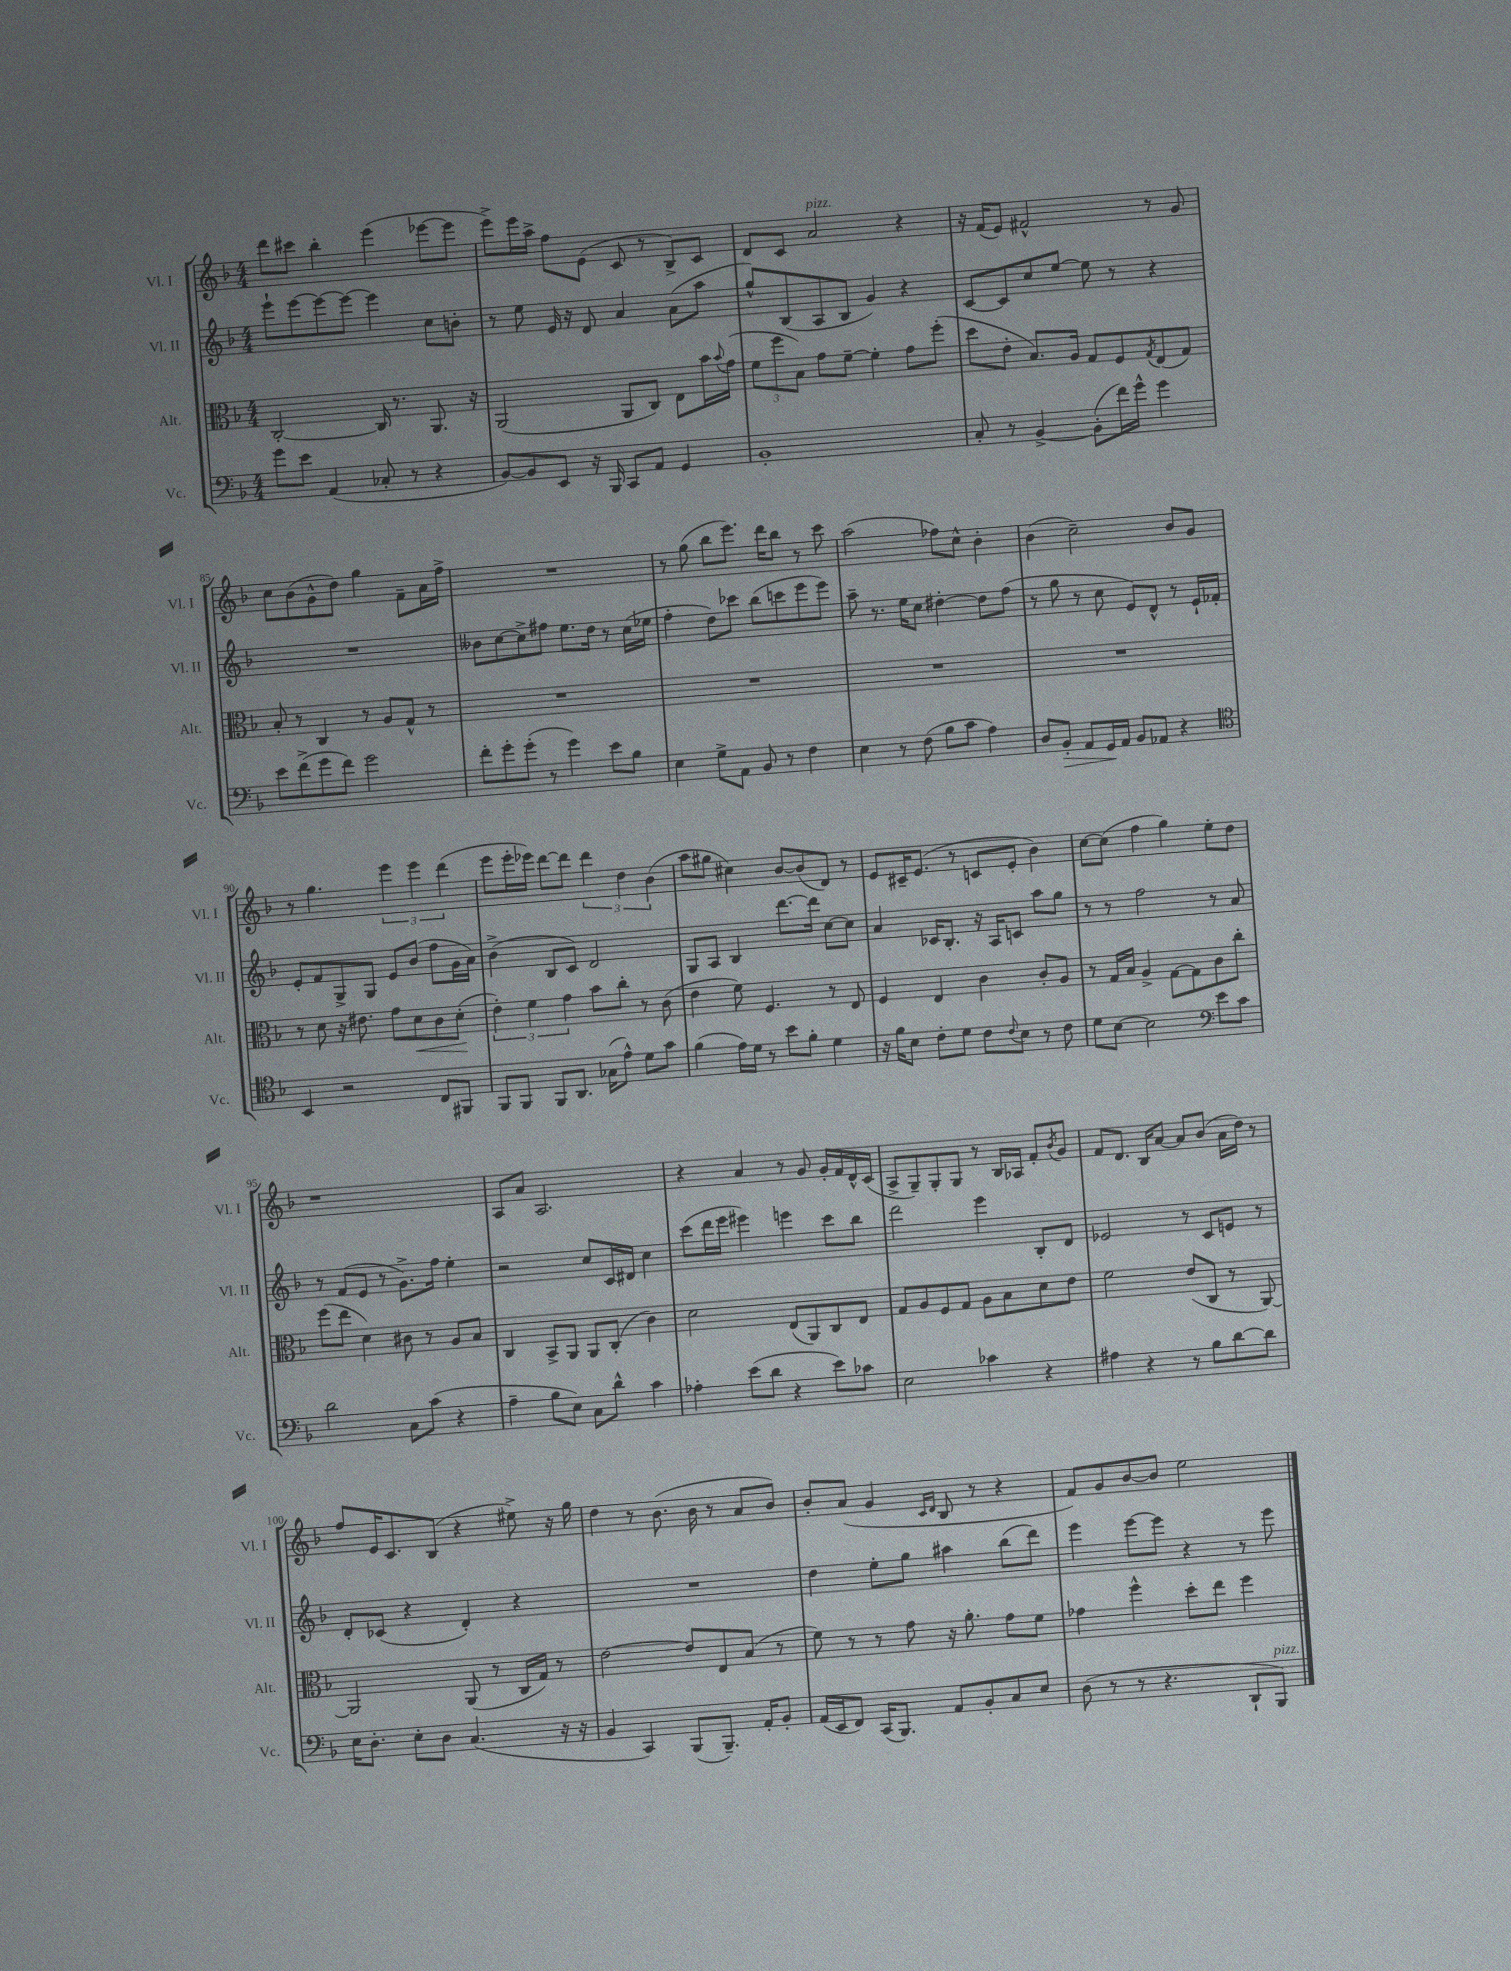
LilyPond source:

<<
\new StaffGroup <<
\new Staff = "s0" \with { instrumentName = "Vl. I" shortInstrumentName = "Vl. I" } {
    \clef treble \key f \major \numericTimeSignature \time 4/4
    d'''8 cis'''8 bes''4-. e'''4( ees'''8~ ees'''8 |
    e'''8->) e'''16 a''16-> f''8 e'8( c'8 r8 bes8->) c'8 |
    d'8 c'8 a'2^\markup { \italic "pizz." } r4 |
    r16 f'16( e'8) fis'2-^ r8 g'8 |
    c''8 bes'8( g'8-^ d''8) g''4 f'8-- a'16 f''16-> |
    R1 |
    r8 g''8( bes''8 e'''8.) d'''16 bes''8 r8 c'''8 |
    a''2( fes''8) c''8-^ bes'4-. |
    bes'4( c''2--) bes'8 g'8 |
    r8 g''4. \tuplet 3/2 { e'''4 e'''4 d'''4( } |
    e'''8 e'''16-. ees'''16) d'''8~ d'''8 \tuplet 3/2 { d'''4 d''4 bes'4( } |
    a''8 gis''8 cis''4) bes'8~ bes'8( d'8) r8 |
    e'8 cis'16-- e'8.( r8 c'8 e'8-. bes'4) |
    c''8~ c''8( f''4 g''4) e''8-. d''8 |
    r1 |
    a8 a'8 a2. |
    r4 a'4 r8 g'8 g'16-. f'16 d'16-^ c'16( |
    a8-> g8--) g8-. g8 r8 bes16 aes16 f'8-. \acciaccatura { bes'8 } g'8 |
    f'8 d'8. bes16 a'8~ a'8 bes'8( a'16 d''16) r8 |
    f''8 e'16 c'8. bes8( r4 eis''8->) r16 g''16 |
    d''4 r8 bes'8.( bes'16 r8 a'8 bes'8) |
    bes'8-. a'8( g'4 \grace { c'16 d'16 } bes8 r8 r4 |
    f'8) g'8 bes'8~ bes'8 e''2 \bar "|." |
}
\new Staff = "s1" \with { instrumentName = "Vl. II" shortInstrumentName = "Vl. II" } {
    \clef treble \key f \major \numericTimeSignature \time 4/4
    e'''8-! e'''8~ e'''8~ e'''8~ e'''4 c''8 b'8-. |
    r8 e''8 e'16 r16 d'8 a'4 a'8( a''8 |
    g''8-^) bes8( a8 bes8 g'4) r4 |
    c'8~ c'8 c''8 e''8~ e''8 r8 r4 |
    R1 |
    beses'8 c''8~ c''8-> fis''8 e''8. d''16 r8 c''16( ees''16 |
    f''4-. d''8) ces'''8 bes''8( c'''8 e'''8 e'''8) |
    a''8-- r8. e''16 c''8 dis''4~-. dis''8 f''8( |
    r8 g''8 r8 c''8 e'8) d'8-^ r8 e'16-! fes'16-. |
    e'8-. f'8 g8-> g8 e'8 bes'8( f''8 g'16 a'16) |
    bes'4->( bes8 c'8) d'2 |
    g8 a8 bes4 d'''8.~ d'''16 c''8~ c''8 |
    a'4 ces'16 bes8.-. r16 a16 c'8 a''8 g''8 |
    r8 r8 f''2 r8 a'8 |
    r8 f'8( e'8 r8 g'8.->) f''16 e''4-. |
    r2 c''8 c'16 dis'16 c''4 |
    c'''8( d'''16 e'''16 eis'''4) e'''4 c'''8 bes''8 |
    d'''2 e'''4 bes8-. d'8 |
    ees'2 r8 c'8 e'8 r8 |
    d'8-. ces'8( r4 d'4-.) r4 |
    R1 |
    d''4 e''8-. g''8 ais''4 bes''8( d'''8) |
    e'''4 e'''8~ e'''8 r4 r8 e'''8 \bar "|." |
}
\new Staff = "s2" \with { instrumentName = "Alt." shortInstrumentName = "Alt." } {
    \clef alto \key f \major \numericTimeSignature \time 4/4
    c2~-. c16 r8. a,8. r16 |
    a,2( a,8 c8) e8 bes'16 \appoggiatura { bes'8 } g'16( |
    \tuplet 3/2 { f'8 f''8 bes8) } g'8 f'8~-- f'4-. g'8 f''8-.( |
    d''8 e'8-. bes8.) a16 g8 f8 \acciaccatura { g8 } e8( g8) |
    bes8-. r8 c4 r8 a8 g8-^ r8 |
    R1 |
    R1 |
    R1 |
    R1 |
    r8 d'8 r16 eis'8. g'8 d'8\< c'8 d'8-.\!( |
    \tuplet 3/2 { e'4-.) f'4 g'4 } bes'8 c''8-. r8 c'8( |
    e'4 f'8) f4. r8 e8 |
    f4 e4 c'4 c'8-. a8 |
    r8 g16 bes16 a4-> g8~ g8 c'8 c''8-. |
    f''8( e''8 d'4) cis'8 r8 a8 bes8 |
    c4 bes,8-> a,8 a,8 c8-.( c'4) |
    d'2 e8( a,8) c8 e8 |
    g8 a8 f8 g8 a8 bes8 d'8 e'8 |
    f'2 e'8( c8 r8 a,8~) |
    a,2 a,8( r8 c16 g16) r8 |
    e'2~ e'8 e8 bes8( r8 |
    f'8) r8 r8 g'8 r16 a'8.-. g'8 f'8 |
    ges'4 f''4-^ d''8-. e''8 f''4 \bar "|." |
}
\new Staff = "s3" \with { instrumentName = "Vc." shortInstrumentName = "Vc." } {
    \clef bass \key f \major \numericTimeSignature \time 4/4
    g'8 e'8 a,4( ces8-. r8 r4 |
    bes,8~) bes,8 e,8 r16 bes,,16 c,8 a,8 g,4 |
    bes,1-. |
    c8-. r8 bes,4~-> bes,8-.( f'16) g'16-^ g'4 |
    e'8 f'8->( g'8 f'8) g'2 |
    f'8-. g'8-. g'8-.( r8 g'4) e'8 bes8 |
    e4 g8-> a,8 bes,8 r8 f4 |
    e4 r8 f8( bes8 c'8 a4) |
    d8 bes,8-.\> a,8 g,16\! a,16 bes,8 aes,8 r4 |
    \clef tenor bes,4 r2 c8 fis,8 |
    f,8 f,8 f,8 a,8. ges16( e'8-^) d'8 g'8 |
    f'4( e'16) d'16 r8 bes'8 f'8-. d'4 |
    r16 f'16 bes8 c'8-. d'8 c'8 \appoggiatura { c'8 } bes8 r8 c'8 |
    d'8 bes8~ bes2 \clef bass e'8 c'8 |
    d'2 c8 c'8( r4 |
    a4-- bes8 e8) c8 d'8-^ c'4 |
    aes4-. e'8( d'8 r4 e'8) ces'8 |
    e2 ces'4 r4 |
    ais4 r4 r8 bes8 d'8~ d'8 |
    e16 d8.-. e8-. d8 c4.( r16 r16 |
    bes,4 c,4) bes,,8( bes,,8.--) a,16-. bes,8-. |
    a,16( e,16 f,8) c,16( bes,,8.) a,8 bes,8-. c8 e8 |
    d8( r8 r8 r4. d,8-! bes,,8^\markup { \italic "pizz." }) \bar "|." |
}
>>
>>
\layout { \context { \Score currentBarNumber = #81 \override BarNumber.break-visibility = ##(#f #t #t) barNumberVisibility = #(every-nth-bar-number-visible 5) } }
